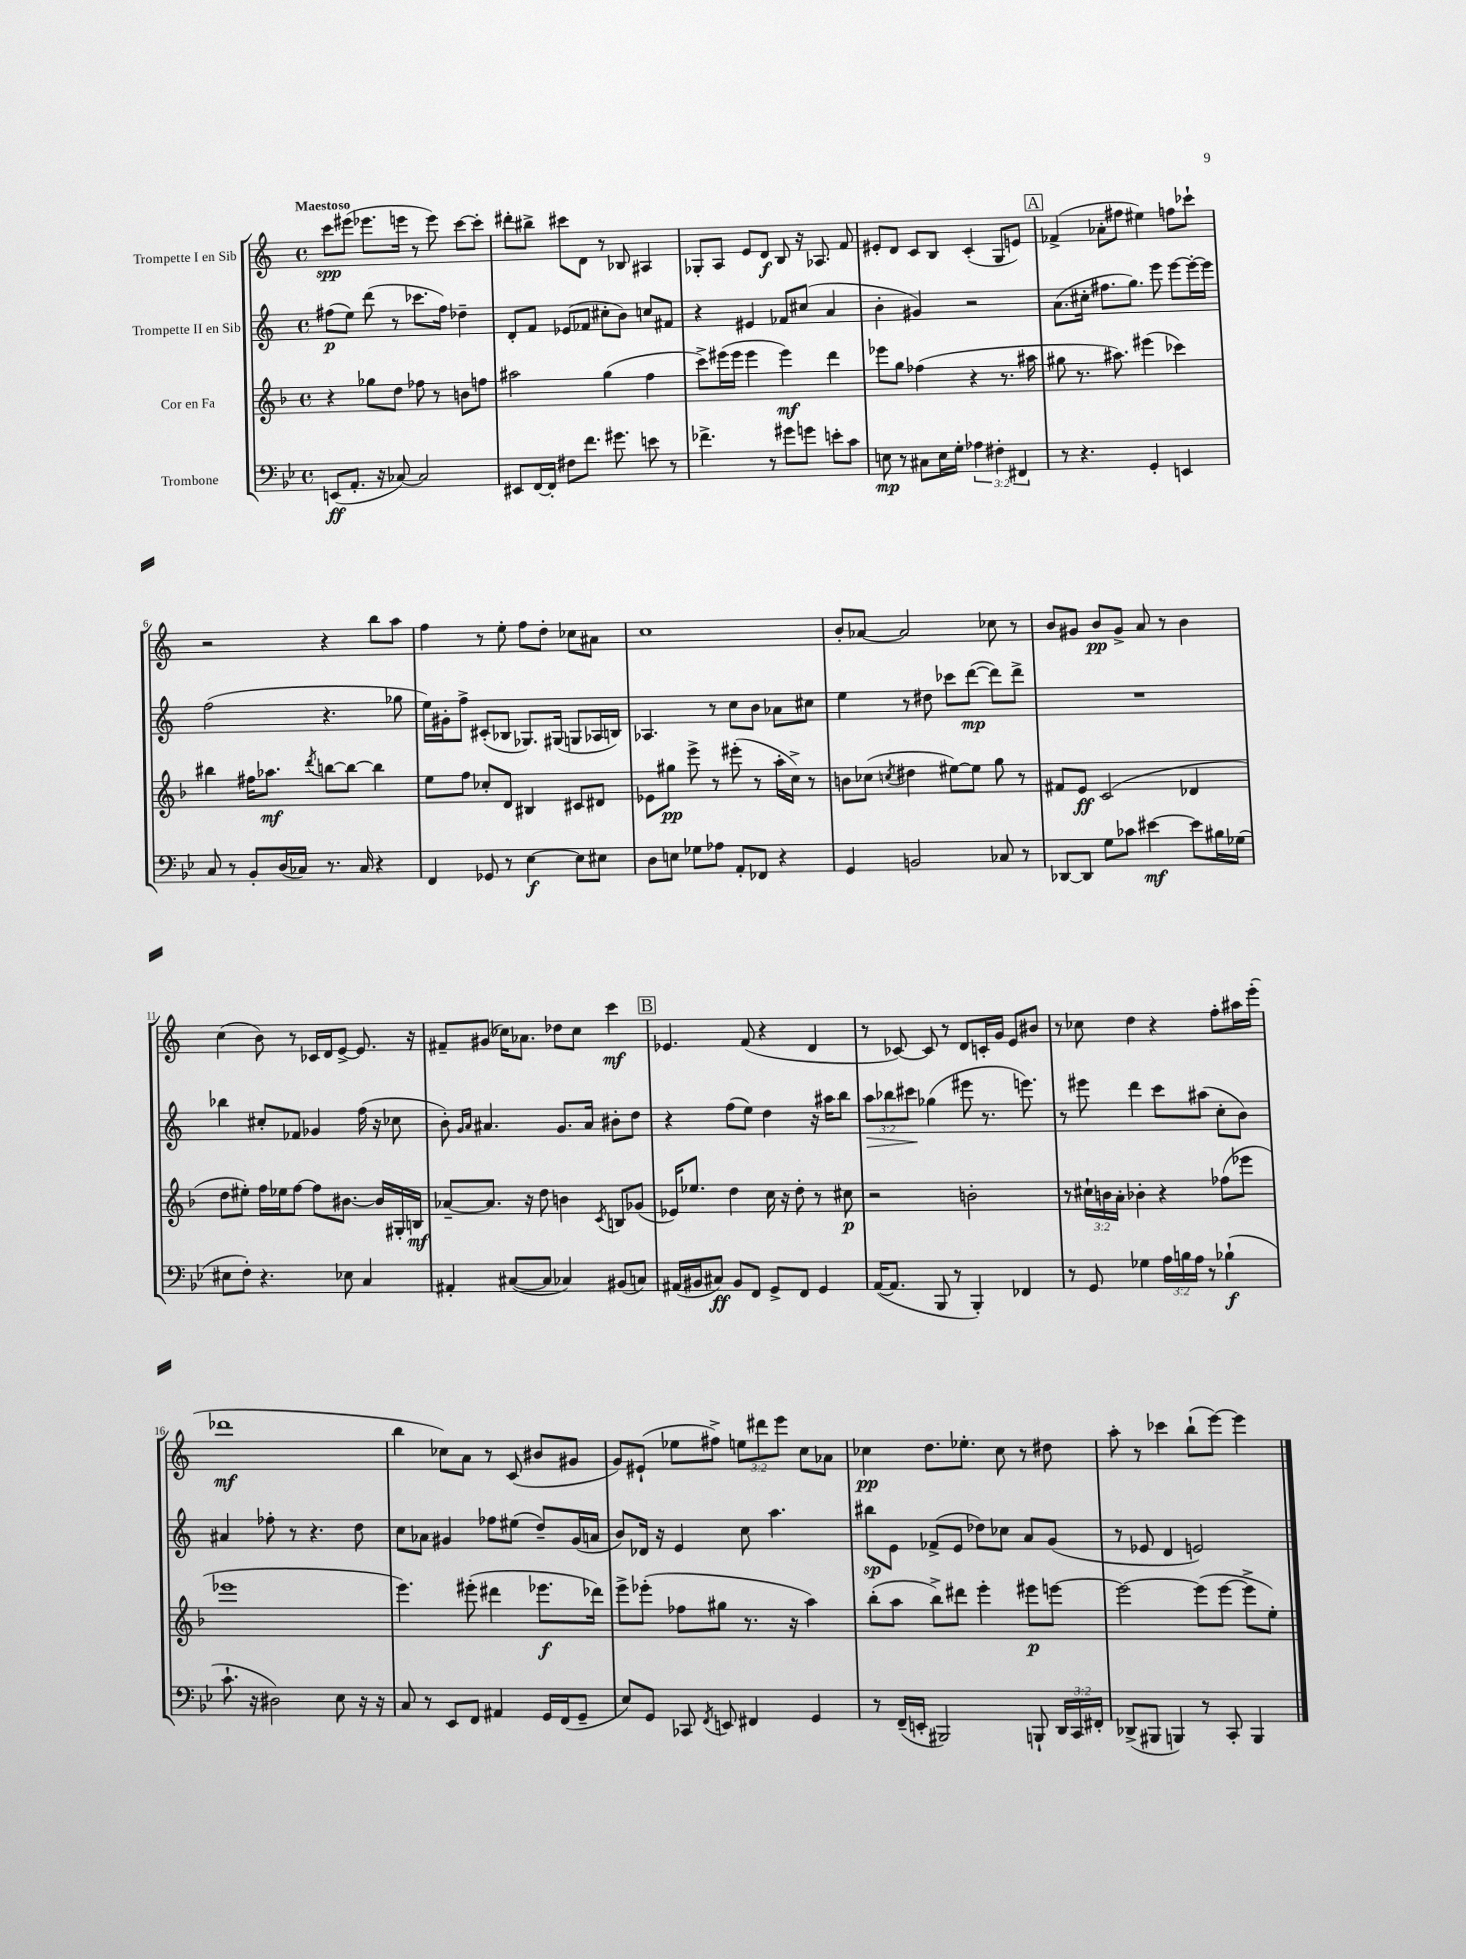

**kern	**dynam	**kern	**dynam	**kern	**dynam	**kern	**dynam
*part4	*part4	*part3	*part3	*part2	*part2	*part1	*part1
*staff4	*staff4	*staff3	*staff3	*staff2	*staff2	*staff1	*staff1
*I"Trombone	*	*I"Cor en Fa	*	*I"Trompette II en Sib	*	*I"Trompette I en Sib	*
*clefF4	*	*clefG2	*	*clefG2	*	*clefG2	*
*k[b-e-]	*	*k[b-]	*	*k[]	*	*k[]	*
*M4/4	*	*M4/4	*	*M4/4	*	*M4/4	*
*met(c)	*	*met(c)	*	*met(c)	*	*met(c)	*
=1	=1	=1	=1	=1	=1	=1	=1
!	!	!	!	!	!	!LO:TX:a:B:t=Maestoso	!
(8EEn/L	ff	4r	.	(8ff#X\L	p	8ccc\L	spp
8.AA'/J	.	.	.	8ee\J)	.	(8eee#X\J	.
.	.	8gg-X\L	.	(8ddd\	.	8.eee-X\L	.
16r	.	.	.	.	.	.	.
[8C-X/)	.	8dd\J	.	8r	.	.	.
.	.	.	.	.	.	16eeen\Jk	.
2C-/]	.	8ff-X\	.	8.ccc-X\L	.	8r	.
.	.	8r	.	.	.	8eee\)	.
.	.	.	.	16ff#\Jk)	.	.	.
.	.	8bn\L	.	4dd-X~\	.	[8ccc\L	.
.	.	8ffn\J	.	.	.	8ccc'\J]	.
=2	=2	=2	=2	=2	=2	=2	=2
8EE#X/L	.	2aa#X\	.	8d'/L	.	8ddd#X'\L	.
[16FF/L	.	.	.	8f/J	.	8bb#X^\J	.
16FF'/JJ]	.	.	.	.	.	.	.
8F#X\L	.	.	.	(8e-X/L	.	8ccc#X\L	.
8.f\J	.	.	.	8f-X/J	.	8d\J	.
.	.	(4gg\	.	8cc#X'\L	.	8r	.
8.g#X\	.	.	.	.	.	.	.
.	.	.	.	8b\J)	.	8B-X/	.
8en\	.	4ff\	.	8ccn/L	.	4A#X/	.
8r	.	.	.	8f#X/J	.	.	.
=3	=3	=3	=3	=3	=3	=3	=3
4.f-X^\	.	8ccc^\L)	.	4r	.	8G-X'/L	.
.	.	(16eee#X\L	.	.	.	8A/J	.
.	.	16eee#\JJ	.	.	.	.	.
.	.	4eee#\	.	4e#X/	.	8e/L	.
8r	.	.	.	.	.	8d/J	f
8g#X\L	.	4eee#\)	mf	8f-X/L	.	8B/	.
8gn\J	.	.	.	(8cc#X/J	.	16r	.
.	.	.	.	.	.	8.A-X/	.
8en'\L	.	4ddd\	.	4a/	.	.	.
8c\J	.	.	.	.	.	8f/	.
=4	=4	=4	=4	=4	=4	=4	=4
8En\	mp	8eee-X\L	.	4b'\	.	8e#X'/L	.
8r	.	8gg\J	.	.	.	8d/J	.
8C#X\L	.	(4ff-X\	.	4g#X/)	.	8c/L	.
16E\L	.	.	.	.	.	8B/J	.
16G'\JJ	.	.	.	.	.	.	.
6A-X\	.	4r	.	2r	.	(4c'/	.
6F#X'\	.	.	.	.	.	.	.
.	.	8.r	.	.	.	8G/L	.
6FF#X/	.	.	.	.	.	.	.
.	.	.	.	.	.	8en/J)	.
.	.	16aa#X\	.	.	.	.	.
!!LO:REH:place=s1:t=A
=5	=5	=5	=5	=5	=5	=5	=5
8r	.	8gg#X\	.	(8.a\L	.	(4f-X^/	.
4.r	.	8.r	.	.	.	.	.
.	.	.	.	16cc#X'\Jk	.	.	.
.	.	.	.	8.ff#X\L	.	8a-X'\L	.
.	.	8.aa#X\)	.	.	.	.	.
.	.	.	.	.	.	8ff#X\J	.
.	.	.	.	8.gg\J)	.	.	.
4GG'/	.	(4eee#X\	.	.	.	4ee#X\)	.
.	.	.	.	8eee\	.	.	.
4EEn/	.	4ccc-X\)	.	[8eee\L	.	8ffn\L	.
.	.	.	.	16eee'\L_	.	8ccc-X`\J	.
.	.	.	.	16eee\JJ]	.	.	.
!!LO:LB:g=z
=6	=6	=6	=6	=6	=6	=6	=6
8C/	.	4bb#X\	.	(2ff\	.	2r	.
8r	.	.	.	.	.	.	.
8BB-'/L	.	16ff#X\KL	.	.	.	.	.
.	.	8.aa-X\J	mf	.	.	.	.
(16D/L	.	.	.	.	.	.	.
16C-X/JJ)	.	.	.	.	.	.	.
.	.	8qddd/	.	.	.	.	.
8.r	.	[8bbn\L	.	4.r	.	4r	.
.	.	8bb\J_	.	.	.	.	.
16C-/	.	.	.	.	.	.	.
4r	.	4bb\]	.	.	.	8bb\L	.
.	.	.	.	8gg-X\	.	8aa\J	.
=7	=7	=7	=7	=7	=7	=7	=7
4FF/	.	8ee\L	.	16ee\LL)	.	4ff\	.
.	.	.	.	16g#X'\J	.	.	.
.	.	8ff\J	.	8ff^\J	.	.	.
8GG-X/	.	8cc-X'/L	.	(8c#X'/L	.	8r	.
8r	.	8d/J	.	8B-X/J	.	8ee'\	.
[4E-\	f	4B#X/	.	8.G-X/L)	.	8ff\L	.
.	.	.	.	.	.	8dd'\J	.
.	.	.	.	(16G#X/Jk	.	.	.
8E-\L]	.	8c#X/L	.	8Gn/L	.	8cc-X\L	.
8E#X\J	.	8d#X/J	.	16A-X/L	.	8a#X\J	.
.	.	.	.	16Bn/JJ)	.	.	.
=8	=8	=8	=8	=8	=8	=8	=8
8D\L	.	8e-X\L	.	4.A-X/	.	1cc	.
8En\J	.	8gg#X\J	pp	.	.	.	.
8G-X\L	.	8eee^\	.	.	.	.	.
8A-X\J	.	8r	.	8r	.	.	.
8AA'/L	.	(8eee#X'\	.	8cc\L	.	.	.
8FF-X/J	.	8r	.	8b\J	.	.	.
4r	.	16aa'\LL	.	8a-X\L	.	.	.
.	.	16cc^\JJ)	.	.	.	.	.
.	.	8r	.	8cc#X\J	.	.	.
=9	=9	=9	=9	=9	=9	=9	=9
4GG/	.	8bn\L	.	4ee\	.	8b'/L	.
.	.	(8cc-X\J	.	.	.	[8a-X/J	.
.	.	8qccn/	.	.	.	.	.
2BBn/	.	4dd#X\	.	8r	.	2a-/]	.
.	.	.	.	8dd#X\	.	.	.
.	.	[8ee#X\L)	.	8ccc-X\L	.	.	.
.	.	8ee#\J]	.	([8ddd\J	mp	.	.
8C-X/	.	8gg\	.	8ddd\L])	.	8cc-X\	.
8r	.	8r	.	8ddd^\J	.	8r	.
=10	=10	=10	=10	=10	=10	=10	=10
[8DD-X/L	.	8f#X/L	.	1r	.	8b/L	.
8DD-/J]	.	8e/J	ff	.	.	8g#X/J	.
8G\L	.	(2c/	.	.	.	8b/L	pp
8c-X\J	.	.	.	.	.	8g#^/J	.
[4e#X\	mf	.	.	.	.	8a/	.
.	.	.	.	.	.	8r	.
8e#\L]	.	4d-X/	.	.	.	4b\	.
16B#X\L	.	.	.	.	.	.	.
(16G-X\JJ	.	.	.	.	.	.	.
!!LO:LB:g=z
=11	=11	=11	=11	=11	=11	=11	=11
8E#X\L	.	8dd\L	.	4bb-X\	.	(4cc\	.
8F'\J)	.	8ee#X'\J)	.	.	.	.	.
4.r	.	16ff\LL	.	8cc#X'/L	.	8b\)	.
.	.	16ee-X\J	.	.	.	.	.
.	.	[8ff\J	.	8f-X/J	.	8r	.
.	.	8ff\L]	.	4g-X/	.	16c-X/LL	.
.	.	.	.	.	.	16d/J	.
8E-X\	.	[8.b#X\J	.	.	.	[8e^/J	.
4C/	.	.	.	(16ff\	.	8.e/]	.
.	.	16b#/LL]	.	16r	.	.	.
.	.	16G#X'/	.	8cc-X\	.	.	.
.	.	16Bn/JJ	mf	.	.	16r	.
=12	=12	=12	=12	=12	=12	=12	=12
4AA#X'/	.	[8a-X~/L	.	8b'\)	.	8f#X~/L	.
.	.	.	.	16qqg/LL	.	.	.
.	.	.	.	16qqa/JJ	.	.	.
.	.	8.a-/J]	.	4.a#X/	.	(8g#X/J	.
([8C#X/L	.	.	.	.	.	16cc-X\KL)	.
.	.	16r	.	.	.	8.a-X\J	.
8C#/J]	.	8dd\	.	.	.	.	.
4C-X/)	.	4bn\	.	8.g/L	.	8dd-X\L	.
.	.	.	.	.	.	8cc-\J	.
.	.	.	.	16a#/Jk	.	.	.
.	.	8qc/	.	.	.	.	.
(8BB#X/L	.	8Bn/L	.	8b#X'\L	.	4ccc\	mf
8Cn/J)	.	(8g-X/J	.	8dd\J	.	.	.
!!LO:REH:place=s1:t=B
=13	=13	=13	=13	=13	=13	=13	=13
(16AA#X/LL	.	16e-X/KL)	.	4r	.	4.e-X/	.
16BB#X/J	.	8.ee-X/J	.	.	.	.	.
8C#X/J)	ff	.	.	.	.	.	.
8BB#/L	.	4dd\	.	(8ff\L	.	.	.
8FF/J	.	.	.	8ee\J)	.	(8f/	.
8GG^/L	.	16cc\	.	4dd\	.	4r	.
.	.	16r	.	.	.	.	.
8FF/J	.	8dd'\	.	.	.	.	.
4GG/	.	8r	.	16r	.	4d/	.
.	.	.	.	16aa#X\KL	.	.	.
.	.	8cc#X\	p	8bb\J	.	.	.
=14	=14	=14	=14	=14	=14	=14	=14
!	!	!	!	!	!LO:HP:b	!	!
([16AA/KL	.	2r	.	12aa\L	>	8r	.
8.AA/J]	.	.	.	.	.	.	.
.	.	.	.	12bb-X\	.	.	.
.	.	.	.	.	.	[8c-X/)	.
.	.	.	.	12ccc#X\J	.	.	.
8BBB-/	.	.	.	(4gg-X\	]	8c-/]	.
8r	.	.	.	.	.	8r	.
4BBB-'/)	.	2bn'\	.	8eee#X\	.	8d/L	.
.	.	.	.	8.r	.	16cn'/L	.
.	.	.	.	.	.	16g/JJ	.
4FF-X/	.	.	.	.	.	8e/L	.
.	.	.	.	8.eeen\)	.	.	.
.	.	.	.	.	.	8b#X/J	.
=15	=15	=15	=15	=15	=15	=15	=15
8r	.	8r	.	8r	.	8r	.
8GG/	.	24cc#X`\LL	.	8eee#X\	.	8cc-X\	.
.	.	24bn\	.	.	.	.	.
.	.	24a'\JJ	.	.	.	.	.
4G-X\	.	4b-X'\	.	4ddd\	.	4dd\	.
24A\LL	.	4r	.	8ccc\L	.	4r	.
24Bn\	.	.	.	.	.	.	.
24A\JJ	.	.	.	.	.	.	.
8r	.	.	.	(8aa#X\J	.	.	.
(4B-X`\	f	(8ff-X\L	.	8cc'\L	.	8ff'\L	.
.	.	8eee-X\J	.	8b\J)	.	16aa#X\L	.
.	.	.	.	.	.	(16eee'\JJ	.
!!LO:LB:g=z
=16	=16	=16	=16	=16	=16	=16	=16
8.c`\	.	1eee-X	.	4a#X/	.	1ddd-X	mf
16r	.	.	.	.	.	.	.
2D#X\)	.	.	.	8ff-X'\	.	.	.
.	.	.	.	8r	.	.	.
.	.	.	.	4.r	.	.	.
8E-\	.	.	.	.	.	.	.
16r	.	.	.	8dd\	.	.	.
16r	.	.	.	.	.	.	.
=17	=17	=17	=17	=17	=17	=17	=17
8C/	.	4.eee\)	.	8cc\L	.	4bb\	.
8r	.	.	.	8a-X\J	.	.	.
8EE-/L	.	.	.	4g#X/	.	8cc-X\L)	.
8FF/J	.	(8eee#X'\	.	.	.	8a\J	.
4AA#X/	.	4ddd#X\	.	8ff-X\L	.	8r	.
.	.	.	.	(8ee#X\J	.	(8c/	.
16GG/LL	.	8.eee-X\L	f	8dd~/L)	.	8b#X/L	.
(16FF/J	.	.	.	.	.	.	.
8GG~/J	.	.	.	(16g#/L	.	8g#X/J	.
.	.	16ddd-X\Jk)	.	16an/JJ	.	.	.
=18	=18	=18	=18	=18	=18	=18	=18
8E-/L)	.	8eee^\L	.	8b/L)	.	8g/L)	.
8GG/J	.	(8eee-X'\J	.	16d-X/Jk	.	(8e#X`/J	.
.	.	.	.	16r	.	.	.
8CC-X/	.	8ff-X\L	.	4e/	.	8ee-X\L	.
8qFF/	.	.	.	.	.	.	.
8EEn/	.	8gg#X\J	.	.	.	8ff#X^\J)	.
4FF#X/	.	8.r	.	8cc\	.	12een\L	.
.	.	.	.	.	.	12ddd#X\	.
.	.	.	.	4.aa\	.	.	.
.	.	.	.	.	.	12eee\J	.
.	.	16r	.	.	.	.	.
4GG/	.	4aa\)	.	.	.	8cc\L	.
.	.	.	.	.	.	8a-X\J	.
=19	=19	=19	=19	=19	=19	=19	=19
8r	.	(8bb-'\L	.	8bb#X\L	sp	4cc-X\	pp
(16FF~/LL	.	8aa\J	.	8e\J	.	.	.
16EEn'/JJ	.	.	.	.	.	.	.
2BBB#X/)	.	8bb-^\L)	.	(8f-X^/L	.	8.dd\L	.
.	.	8ddd#X\J	.	8e/J	.	.	.
.	.	.	.	.	.	8.ee-X'\J	.
.	.	4eee'\	.	8dd-X\L)	.	.	.
.	.	.	.	8cc-X\J	.	8cc-\	.
8BBBn`/	.	8eee#X\L	p	8a/L	.	8r	.
24DD/LL	.	[8eeen\J	.	(8g/J	.	8dd#X\	.
24CC/	.	.	.	.	.	.	.
24FF#X'/JJ	.	.	.	.	.	.	.
=20	=20	=20	=20	=20	=20	=20	=20
(8DD-X^/L	.	2eee\_	.	8r	.	8aa'\	.
8BBB#X/J	.	.	.	8e-X/	.	8r	.
4BBBn/)	.	.	.	4d/	.	4ccc-X\	.
8r	.	(8eee\L]	.	2en/)	.	(8bb`\L	.
8CC'/	.	[8eee\J	.	.	.	[8eee\J)	.
4BBB/	.	8eee^\L]	.	.	.	4eee\]	.
.	.	8ee'\J)	.	.	.	.	.
==	==	==	==	==	==	==	==
*-	*-	*-	*-	*-	*-	*-	*-
